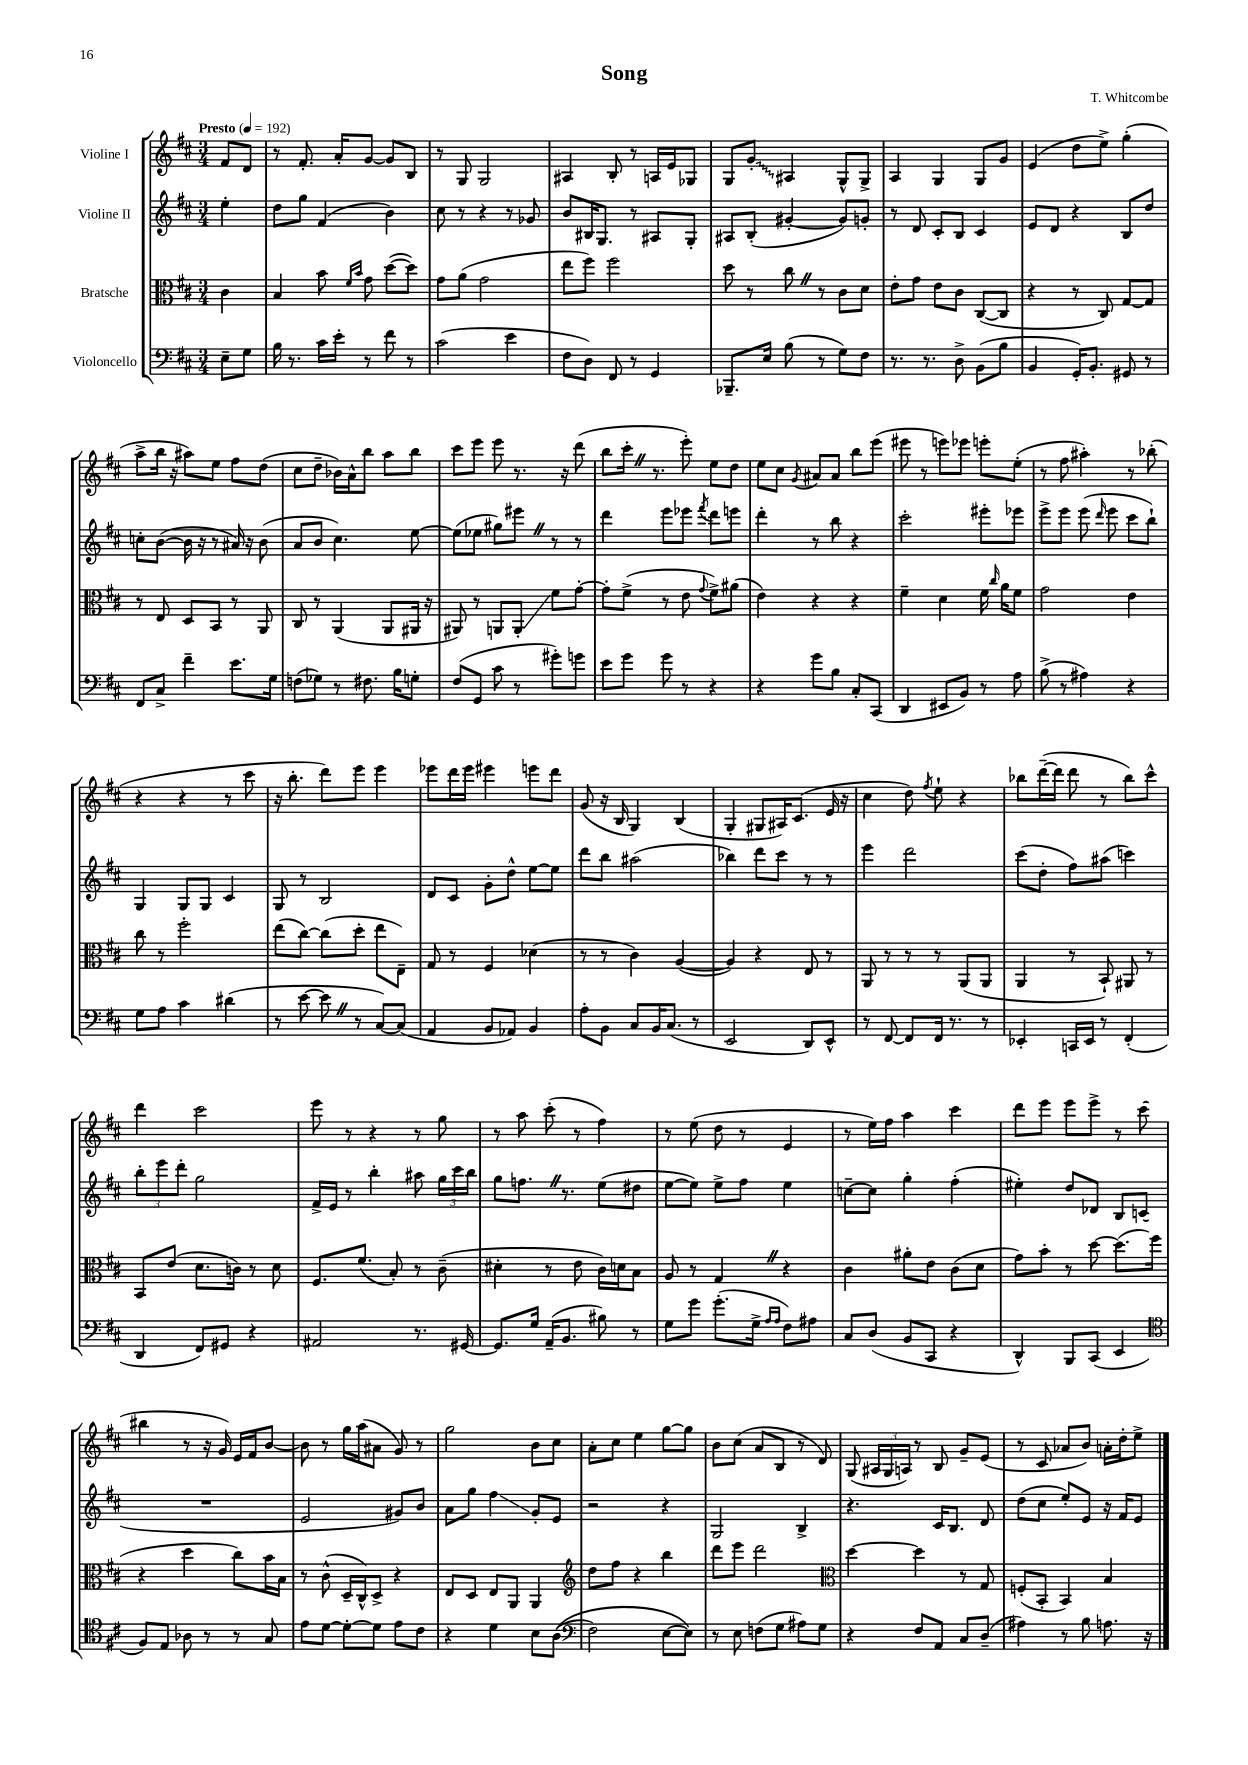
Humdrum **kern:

**kern	**kern	**kern	**kern
*staff4	*staff3	*staff2	*staff1
*clefF4	*clefC3	*clefG2	*clefG2
*k[f#c#]	*k[f#c#]	*k[f#c#]	*k[f#c#]
*M3/4	*M3/4	*M3/4	*M3/4
*MM192	*MM192	*MM192	*MM192
8E~\L	4c#\	4ee'\	8f#/L
8G\J	.	.	8d/J
=	=	=	=
16B\	4B/	8dd\L	8r
8.r	.	.	.
.	.	8gg\J	8.f#'/
16c#\LL	8b\	(4f#/	.
16e'\JJ	.	.	16a'/LK
.	16qqf#/LL	.	.
.	16qqb/JJ	.	.
8r	8g\	.	[8g/J
8f#\	([8dd\L	4b\)	8g/]L
8r	8dd\]J)	.	8B/J
=	=	=	=
(2c#\	8g\L	8cc#\	8r
.	(8a\J	8r	8G/
.	2g\	4r	2G/
4e\	.	8r	.
.	.	8g-/	.
=	=	=	=
8F#\L	8ee\L	8b/L	4A#/
8D\J)	8ff#\J)	16B#/K	.
.	.	8.G/J	.
8FF#/	2ff#\	.	8B'/
8r	.	8r	8r
4GG/	.	8A#/L	16A/LL
.	.	.	16e/J
.	.	8G'/J	8G-/J
=	=	=	=
8.BBB-~/L	8dd\	8A#/L	8G/L
.	8r	(8B'/J	8g'/J
16E/Jk	.	.	.
(8B\	8cc#\	[4g#'/	4A#/
8r	8r	.	.
8G\L)	8c#\L	8g#/]L)	8G^^/L
8F#\J	8d\J	8g'/J	8G^/J
=	=	=	=
8.r	8e'\L	8r	4A/
.	8g\J	8d/	.
8.r	.	.	.
.	8e\L	8c#'/L	4G/
8D^\	8c#\J	8B/J	.
(8BB\L	([8C#/L	4c#/	8G/L
8B\J	8C#/]J	.	8g/J
=	=	=	=
4BB/	4r	8e/L	(4e/
.	.	8d/J	.
16GG'/LK)	8r	4r	8dd\L
8.BB'/J	.	.	.
.	8C#/)	.	8ee^\J)
8GG#/	[8G/L	8B/L	(4gg'\
8r	8G/]J	8dd/J	.
=	=	=	=
8FF#/L	8r	8cc'\L	8aa^\L
8C#^/J	8E/	([8b\J	16bb\Jk
.	.	.	16r
4f#~\	8D/L	16b\]	8aa#\L)
.	.	16r	.
.	8BB/J	8r	8ee\J
8.e\L	8r	16a#/)	8ff#\L
.	.	16r	.
.	8AA/	(8b\	(8dd\J
16G\Jk	.	.	.
=	=	=	=
(8F\L	8C#/	8a/L	8cc#\L
8G-\J)	8r	8b/J	8dd~\J
8r	(4AA/	4.cc#\)	16b-\LL)
.	.	.	16a^^\J
8.F#\	.	.	8bb\J
.	8AA/L	.	8aa\L
16B\LK	.	.	.
8G'\J	16AA#/Jk	[8ee\	8bb\J
.	16r	.	.
=	=	=	=
(8F#/L	8AA#/)	(8ee\]L	8ccc#\L
8GG/J	8r	8ee-\J	8eee\J
8c#\	8AA/L	8gg#\L)	8eee\
8r	8AA'/J	8eee#\J	8.r
8g#'\L)	8f#\L	8r	.
.	.	.	16r
8g\J	[8g'\J	8r	(8ddd\
=	=	=	=
8e\L	8g'\]L	4ddd\	8bb\L
8g\J	(8f#^\J	.	16ccc#'\Jk
.	.	.	8.r
8g\	8r	8eee\L	.
8r	8e\	8eee-\J	8eee'\)
.	8qqg/	8qfff#/	.
4r	8f#^\L)	8ddd\L	8ee\L
.	(8a#\J	8eee\J	8dd\J
=	=	=	=
4r	4e\)	4ddd'\	8ee\L
.	.	.	8cc#\J
.	.	.	8qg/
8g\L	4r	8r	8a#/L
8B\J	.	8bb\	8a#/J
8C#'/L	4r	4r	8bb\L
(8CC#/J	.	.	(8eee\J
=	=	=	=
4DD/	4f#~\	2ccc#'\	8eee#\
.	.	.	8r
8EE#/L	4d\	.	8eee\L)
8BB/J)	.	.	8eee-\J
8r	16f#\	8eee#'\L	8eee'\L
.	16qqcc#/	.	.
.	16a\LK	.	.
8A\	8f#\J	8eee-\J	(8ee'\J
=	=	=	=
(8B^\	2g\	8eee^\L	8r
8r	.	8eee\J	8ff#\
4A#\)	.	(8eee\	4aa#'\)
.	.	16qqddd/	.
.	.	8eee\	.
4r	4e\	8ccc#\L	8r
.	.	8bb`\J)	(8bb-'\
=	=	=	=
8G\L	8cc#\	4G/	4r
8A\J	8r	.	.
4c#\	2ff#'\	8G/L	4r
.	.	8G/J	.
(4d#\	.	4c#/	8r
.	.	.	8ccc#\
=	=	=	=
8r	(8ee\L	8G/	16r
.	.	.	8.bb'\
[8e\	[8cc#\J)	8r	.
8e\]	(8cc#\]L	2B/	8ddd\L)
8r	8dd'\J	.	8eee\J
[8C#/L)	8ee\L	.	4eee\
(8C#/]J	8E~\J)	.	.
=	=	=	=
4AA/	8G/	8d/L	8eee-\L
.	8r	8c#/J	16ddd\L
.	.	.	16eee-\JJ
8BB/L	4F#/	8g'\L	4eee#\
8AA-/J)	.	8dd^^\J	.
4BB/	(4d-\	[8ee\L	8eee\L
.	.	8ee\]J	8ddd\J
=	=	=	=
8A'\L	8r	8ddd\L	(8g/
8BB\J	8r	8bb\J	16r
.	.	.	16B/
8C#/L	4c#\)	(2aa#\	4G/)
16BB/K	.	.	.
(8.C#/J	.	.	.
.	([4A/	.	(4B/
8r	.	.	.
=	=	=	=
2EE/	4A/])	4bb-\)	4G'/
.	4r	8ddd\L	8G#/L
.	.	8ccc#\J	16A#/K)
.	.	.	(8.c#/J
8DD/L)	8E/	8r	.
8EE^^/J	8r	8r	16e/
.	.	.	16r
=	=	=	=
8r	8AA/	4eee\	4cc#\
[8FF#/	8r	.	.
8FF#/]L	8r	2ddd\	8dd\)
.	.	.	8qff#/
16FF#/Jk	8r	.	8ee`\
8.r	.	.	.
.	(8AA/L	.	4r
8r	8AA/J	.	.
=	=	=	=
4EE-'/	4AA/	(8ccc#\L	8bb-\L
.	.	8dd'\J	([16ddd~\L
.	.	.	16ddd\]JJ
16CC/LL	8r	8ff#\L)	8ddd\
16EE-/JJ	.	.	.
8r	8BB`/)	(8aa#\J	8r
(4FF#'/	8AA#/	4ccc\)	8bb-\L)
.	8r	.	8ccc#^^\J
=	=	=	=
4DD/	8BB/L	12bb'\L	4ddd\
.	.	12eee\	.
.	(8e/J	.	.
.	.	12ddd'\J	.
8FF#/L)	8.d\L	2gg\	2ccc#\
8GG#/J	.	.	.
.	16c\Jk)	.	.
4r	8r	.	.
.	8d\	.	.
=	=	=	=
2AA#/	8.F#/L	16f#^/LL	8eee\
.	.	16e/JJ	.
.	.	8r	8r
.	(8.f#/J	.	.
.	.	4bb'\	4r
.	8B'/)	.	.
8.r	8r	8aa#\	8r
.	(8c#~\	24gg\LL	8gg\
.	.	24ccc#\	.
[16GG#/	.	.	.
.	.	24bb\JJ	.
=	=	=	=
8.GG#/]L	4d#'\	8gg\L	8r
.	.	8.ff\J	8aa\
16G/Jk	.	.	.
(16AA~/LK	8r	.	(8ccc#'\
8.BB/J	.	8.r	.
.	8e\	.	8r
8B#\)	16c#\LL)	(8ee\L	4ff#\)
.	16d\J	.	.
8r	8B\J	8dd#\J	.
=	=	=	=
8G\L	8A/	[8ee\L	8r
8g\J	8r	8ee\]J)	(8ee\
(8.g'\L	4G/	8ee^\L	8dd\
.	.	8ff#\J	8r
16G^\Jk	.	.	.
16qqA/LL	.	.	.
16qqA/JJ	.	.	.
8F#\L)	4r	4ee\	4e/
8A#\J	.	.	.
=	=	=	=
8C#/L	4c#\	[8cc~\L	8r
(8D/J	.	8cc\]J	16ee\LL)
.	.	.	16ff#\JJ
8BB/L	8a#'\L	4gg'\	4aa\
8CC#/J	8e\J	.	.
4r	(8c#\L	(4ff#'\	4ccc#\
.	8d\J	.	.
=	=	=	=
4DD^^/)	8g\L)	4ee#'\)	8ddd\L
.	8b'\J	.	8eee\J
8BBB/L	8r	8dd/L	8eee\L
(8CC#/J	[8dd\	8d-/J	8eee^\J
4EE/	(8.dd\]L	8B/L	8r
.	.	(8c/J	(8ccc#\
.	16ff#\Jk	.	.
=	=	=	=
*clefC4	*	*	*
8F#/L)	4r	2.r	4bb#\
8E/J	.	.	.
8A-\	4dd\	.	8r
8r	.	.	16r
.	.	.	16g/)
8r	8cc#\L)	.	16e/LL
.	.	.	16f#/J
8G/	16b\L	.	[8b/J
.	16B\JJ	.	.
=	=	=	=
8e\L	8r	2e/	8b\]
[8d\J	(8c#^^\	.	8r
8d'\_L	16D~/LL	.	16gg\LL
.	16C#^^/J)	.	(16aa\J
8d\]J	8D^/J	.	8a#\J
8e\L	4r	8g#/L)	8g/)
8c#\J	.	8b/J	8r
=	=	=	=
4r	8E/L	8a\L	2gg\
.	8D/J	8gg\J	.
4d\	8E/L	4ff#\	.
.	8AA/J	.	.
8B\L	4AA/	8g'/L	8b\L
&((8A\J	.	8e/J	8cc#\J
=	=	=	=
*clefF4	*clefG2	*	*
2F#\)	8dd\L	2r	8a'\L
.	8ff#\J	.	8cc#\J
.	4r	.	4ee\
[8E\L	4bb\	4r	[8gg\L
8E\]J&)	.	.	8gg\]J
=	=	=	=
8r	8ddd\L	2G/	8b\L
8E\	8eee\J	.	(8cc#\J
(8F\L	2ddd\	.	8a/L
8G\J	.	.	8B/J
8A#\L)	.	4B^/	8r
8G\J	.	.	8d/)
=	=	=	=
*	*clefC3	*	*
4r	[4dd\	4.r	(8G/
.	.	.	24A#/LL
.	.	.	24G/
.	.	.	24A/JJ)
8F#/L	4dd\]	.	8r
8AA/J	.	16c#/LK	8B/
.	.	8.B/J	.
8C#/L	8r	.	8g~/L
(8D~/J	8G/	8d/	(8e/J
=	=	=	=
4A#\)	(8F'/L	(8dd\L	8r
.	8BB'/J	8cc#\J	8c#/
8r	4BB/)	8ee'/L)	8a-/L
8B\	.	8e/J	8b/J)
8.A\	4B/	16r	16a'\LL
.	.	16f#/LK	16dd'\J
.	.	8e/J	8ee^\J
16r	.	.	.
==	==	==	==
*-	*-	*-	*-
